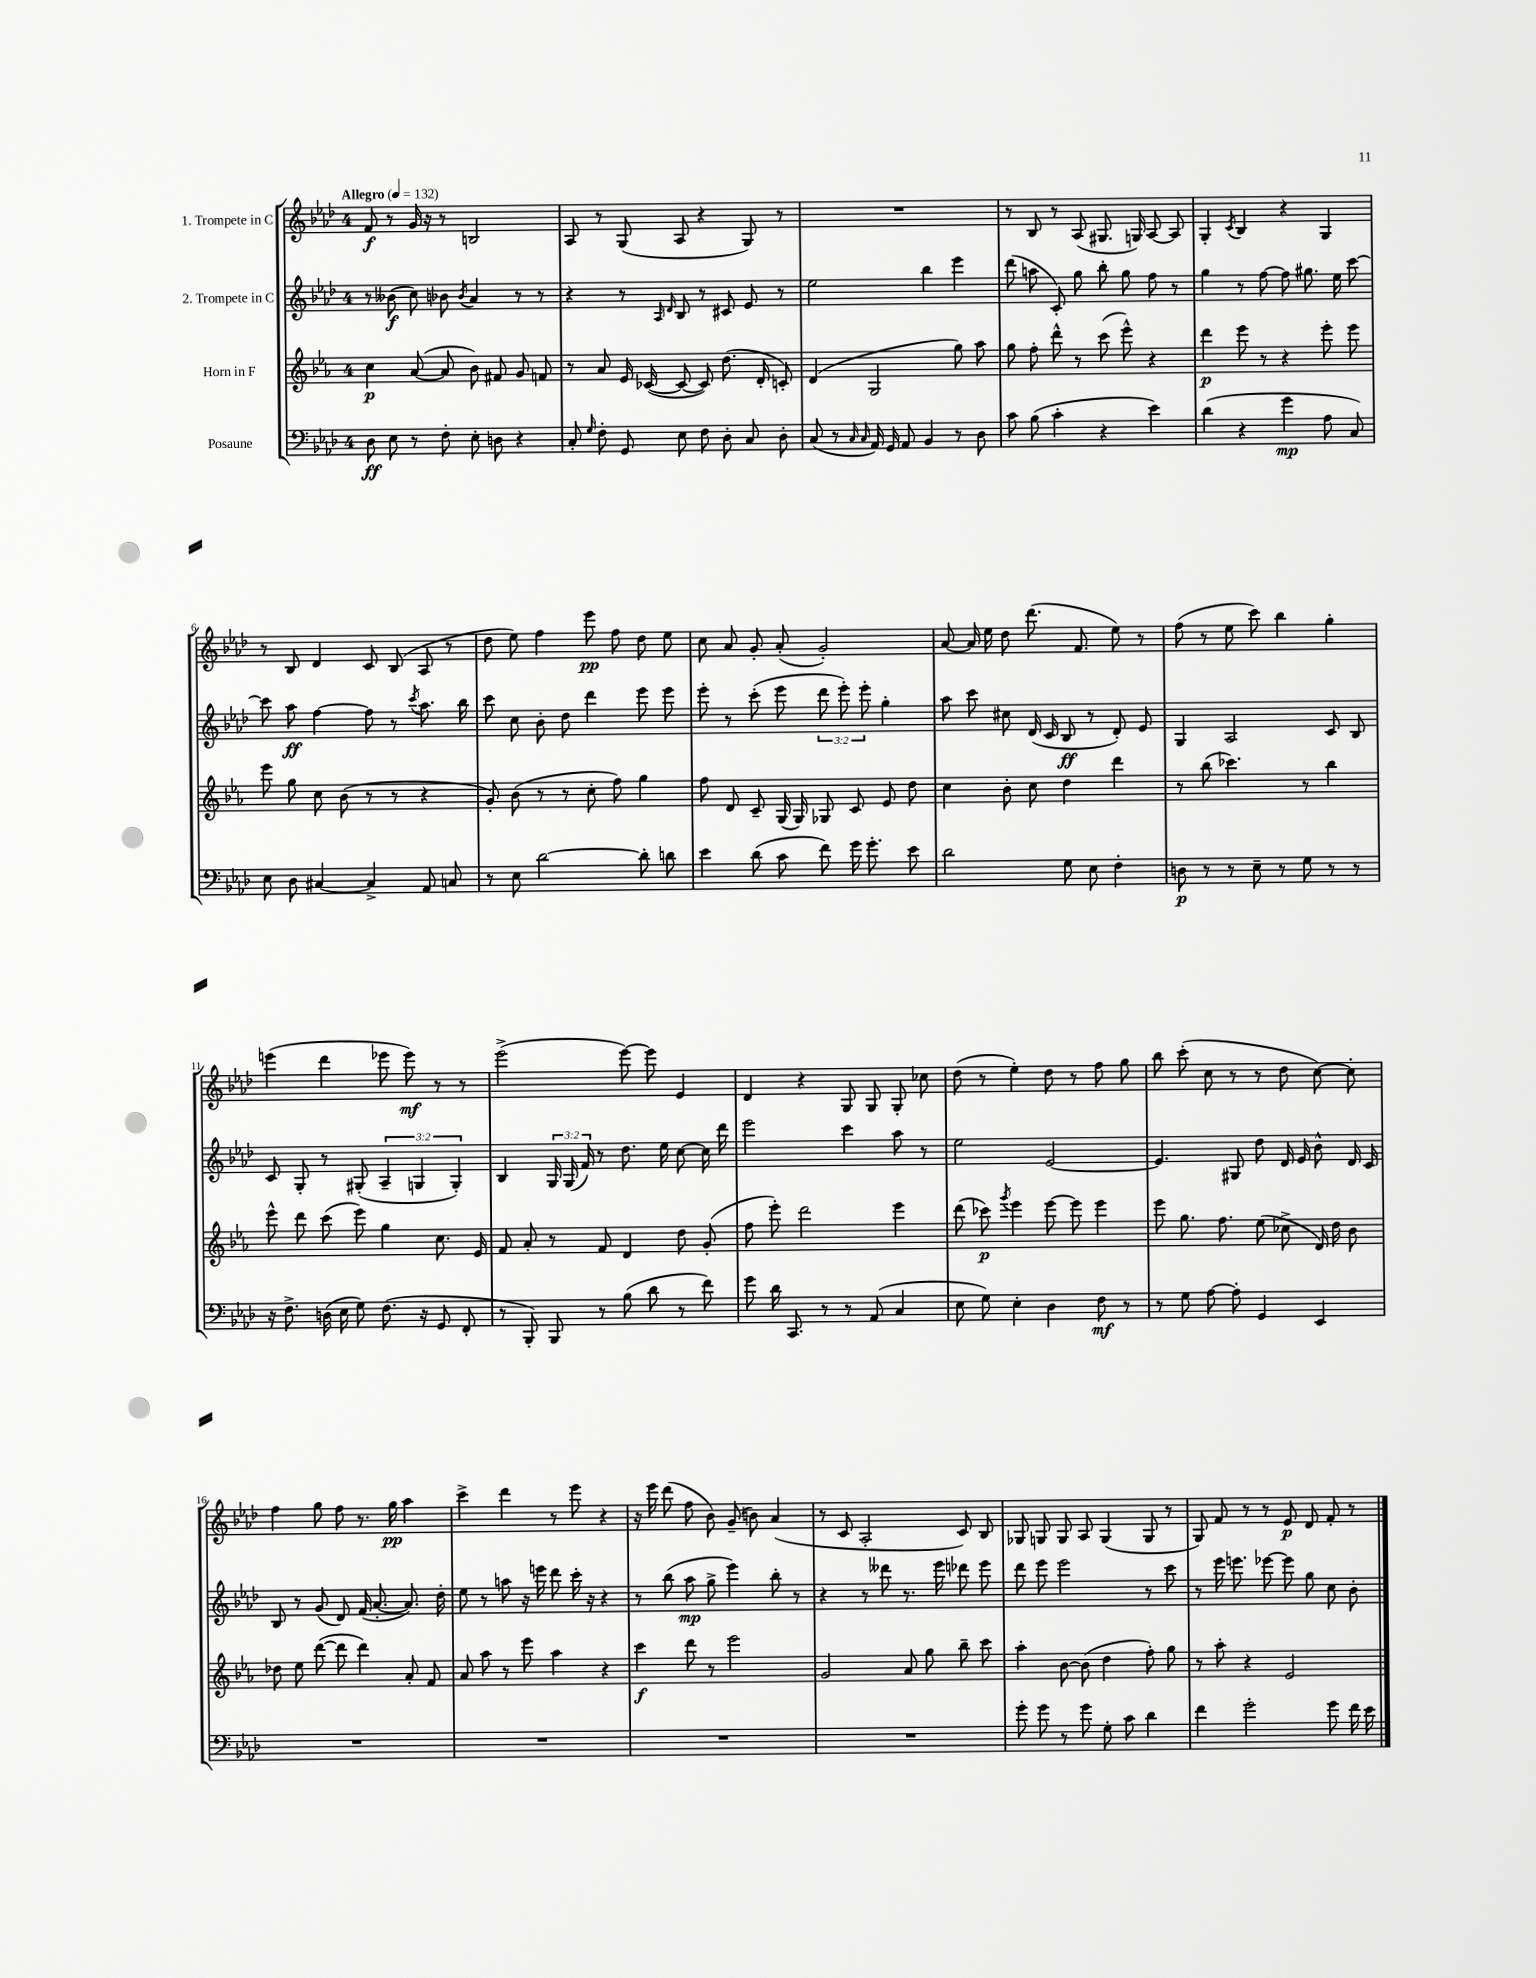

**kern	**kern	**kern	**kern
*staff4	*staff3	*staff2	*staff1
*clefF4	*clefG2	*clefG2	*clefG2
*k[b-e-a-d-]	*k[b-e-a-]	*k[b-e-a-d-]	*k[b-e-a-d-]
*M4/4	*M4/4	*M4/4	*M4/4
*MM132	*MM132	*MM132	*MM132
8D-	4cc	8r	8f
8E-	.	(8b--	8r
8r	([8a-	8cc)	16g
.	.	.	16r
8F'	8a-]	8b-	8r
.	.	8qb-	.
8E-'	8b-)	4a-	2B
8D	8f#	.	.
4r	8g	8r	.
.	8f	8r	.
=	=	=	=
8C'	8r	4r	8A-
16qqG	.	.	.
8F'	8a-	.	8r
8GG	16e-	8r	(8G
.	([16c-	.	.
.	.	16qqA-	.
.	.	16qqd-	.
8E-	8c-_	8B-	8A-
8F	8c-])	8r	4r
8D-'	(8.dd	8c#	.
8C	.	8e-	8G)
.	16d'	.	.
8D-'	8c')	8r	8r
=	=	=	=
(8C	(4d	2ee-	1r
8r	.	.	.
16qqC	.	.	.
16qqC	.	.	.
16AA-)	2G	.	.
16GG	.	.	.
8AA-	.	.	.
4BB-	.	4bb-	.
8r	8gg)	4eee-	.
8D-	8aa-	.	.
=	=	=	=
8c	8gg	(8ddd-	8r
(8B-	8ff'	8aa	8B-
4c'	8ddd^^	8c')	8r
.	8r	8gg	(8A-
4r	(8ccc	8bb-'	8.G#
.	8eee-^^)	8gg	.
.	.	.	16G)
4e-)	4r	8ff	[8A-
.	.	8r	8A-]
=	=	=	=
(4d-	4ddd	4gg	4G'
.	.	.	8qc
4r	8eee-	8r	4B-
.	8r	[8ff	.
4g	4r	8ff]	4r
.	.	8.gg#	.
8A-	8eee-'	.	4G
.	.	16ee-	.
8C)	8eee-	[8ccc	.
=	=	=	=
8E-	8eee-	8ccc]	8r
8D-	8gg	8aa-	8B-
[4C#	8cc	[4ff	4d-
.	(8b-	.	.
4C#^]	8r	8ff]	8c
.	8r	8r	(8B-
.	.	8qccc	.
8AA-	4r	8.aa-	8A-
8C	.	.	8r
.	.	16bb-	.
=	=	=	=
8r	8g')	8ccc	8dd-
8E-	(8b-	8cc	8ee-)
[2d-	8r	8b-'	4ff
.	8r	8dd-	.
.	8cc'	4ddd-	8eee-
.	8ff)	.	8ff
8d-']	4gg	8eee-	8dd-
8d	.	8eee-	8ee-
=	=	=	=
4e-	8ff	8eee-'	8cc
.	8d	8r	8a-
(8d-	8c~	(8ccc'	8g'
8c	(16G	8eee-	(8a-'
.	16G)	.	.
8f)	8G-	12ddd-	2g')
.	.	12eee-')	.
16g	8c	.	.
.	.	12eee-'	.
8.g'	.	.	.
.	8e-	4gg'	.
8e-	8dd	.	.
=	=	=	=
2d-	4cc	8aa-	[8a-
.	.	8ccc	16a-]
.	.	.	16ee-
.	8b-'	8cc#	8dd-
.	8cc	(16d-	(8.ddd-
.	.	16c	.
8G	4dd	8B-	.
.	.	.	8.f
8E-	.	8r	.
4F'	4ddd	8d-')	8ee-)
.	.	8e-	8r
=	=	=	=
8D	8r	4G	(8ff
8r	(8bb-	.	8r
8r	4.ccc-)	2A-	8ee-
8E-~	.	.	8ccc)
8r	.	.	4bb-
8G	8r	.	.
8r	4bb-	8c	4gg'
8r	.	8B-	.
=	=	=	=
16r	8eee-^^	8c	(4eee
8.F^	.	.	.
.	8ddd	8G'	.
(16D	(8ccc	8r	4ddd-
16E-	.	.	.
8G)	8eee-)	(8G#'	.
(8.F	4gg	6A-~	8eee-
.	.	.	8eee-)
.	.	6G	.
16r	.	.	.
8GG	8.cc	.	8r
.	.	6G')	.
8FF'	.	.	8r
.	16e-	.	.
=	=	=	=
8r	8f	4B-	(2eee-^
8BBB-')	8a-'	.	.
8BBB-	8r	24G	.
.	.	(24G	.
.	.	24f)	.
8r	8f	8r	.
(8B-	4d	8.dd-	[8eee-)
8d-	.	.	8eee-]
.	.	16ee-	.
8r	8dd	[8cc	4e-
8f)	(8g'	16cc]	.
.	.	16ddd-	.
=	=	=	=
8g	8ff	2eee-	4d-
16d-	8eee-')	.	.
8.CC	.	.	.
.	2ddd	.	4r
8r	.	.	.
8r	.	4ccc	8G
(8AA-	.	.	8G
4C	4eee-	8aa-	8G'
.	.	8r	8cc-
=	=	=	=
8E-	(8ddd	2ee-	(8dd-
8G)	8ccc-)	.	8r
.	8qggg	.	.
4E-'	4eee-	.	4ee-')
4D-	[8eee-	[2e-	8dd-
.	8eee-]	.	8r
8F	4eee-	.	8ff
8r	.	.	8gg
=	=	=	=
8r	8eee-	4.e-]	8bb-
8G	8.gg	.	(8ccc'
[8A-	.	.	8cc
.	8.ff	.	.
8A-']	.	8G#	8r
4GG	(8ee-	8dd-	8r
.	8cc-^	16d-	8dd-
.	.	16e-	.
4EE-	16d)	8b-^^	[8cc)
.	16dd	.	.
.	8b-	16d-	8cc']
.	.	16c	.
=	=	=	=
1r	8dd-	8B-	4ff
.	8ee-	8r	.
.	([8ddd	(8g	8gg
.	8ddd]	8d-)	8ff
.	4ddd)	(16f	8.r
.	.	[8.a-'	.
.	.	.	16gg
.	8a-'	8.a-])	4aa-
.	8f	.	.
.	.	16dd-'	.
=	=	=	=
1r	8a-	8ee-	4ccc^
.	8aa-	8r	.
.	8r	8aa	4ddd-
.	8eee-	16r	.
.	.	16eee	.
.	4aa-	8ddd-	8r
.	.	16ccc'	8eee-
.	.	16r	.
.	4r	4r	4r
=	=	=	=
1r	4ccc	8r	16r
.	.	.	16eee-
.	.	(8bb-	(8ddd-
.	8ddd	8aa-	8ff
.	8r	8gg^	8b-)
.	2eee-	4eee-)	(8g~
.	.	.	8b)
.	.	8bb-'	(4a-
.	.	8r	.
=	=	=	=
1r	2g	4r	8r
.	.	.	8c
.	.	8r	2A-'
.	.	8ddd--	.
.	8a-	8.r	.
.	8gg	.	.
.	.	16eee-	.
.	8bb-~	8ddd-	8c)
.	8ccc	8eee-	8B-
=	=	=	=
8g'	4aa-'	8ddd-	8G-
8g	.	8eee-	8G
8r	[8b-	2eee-	8G
8g	(8b-]	.	8A-
8G'	4dd	.	(4G
8c	.	.	.
4d-	8ff')	8r	8G
.	8gg	8ccc	8r
=	=	=	=
4f	8r	8r	8G)
.	8aa-'	16eee-	8f
.	.	8.eee	.
2g'	4r	.	8r
.	.	[8eee-	8r
.	2e-	8eee-]	8e-
.	.	8gg	8d-
8g	.	8cc	8f'
16f	.	8b-'	8r
16e-	.	.	.
==	==	==	==
*-	*-	*-	*-
